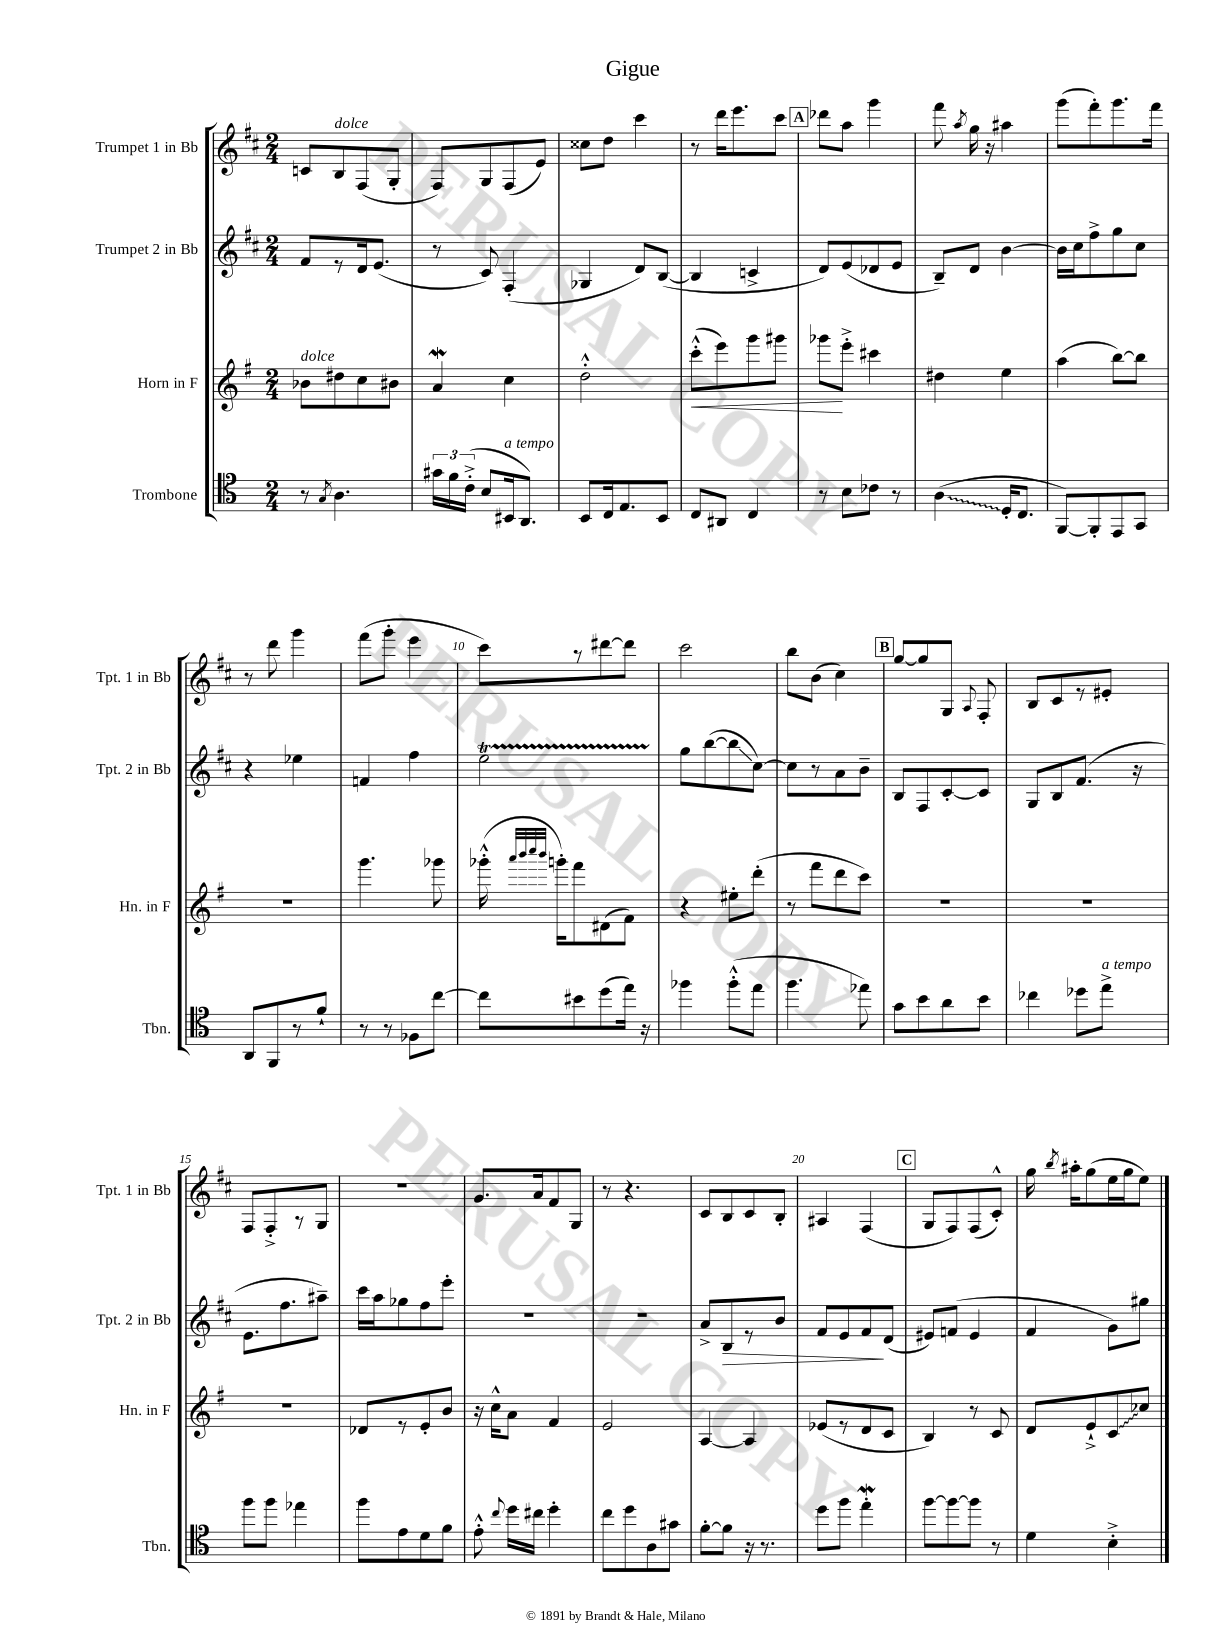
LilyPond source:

\header { title = "Gigue" }
<<
\new StaffGroup <<
\new Staff = "s0" \with { instrumentName = "Trumpet 1 in Bb" shortInstrumentName = "Tpt. 1 in Bb" } {
    \clef treble \key d \major \numericTimeSignature \time 2/4
    \autoBeamOff c'8[ b8^\markup { \italic "dolce" } fis8( g8]-. |
    fis8[) g8 fis8( e'8]) |
    cisis''8[ d''8] cis'''4 |
    r8 d'''16[ e'''8. cis'''8] |
    \mark \markup { \box "A" } des'''8[ a''8] g'''4 |
    fis'''8 \acciaccatura { a''8 } g''16 r16 ais''4 |
    g'''8[( fis'''8-.) g'''8. fis'''16] |
    r8 d'''8 g'''4 |
    fis'''8[( g'''8]-. e'''4 |
    cis'''8[) r8 dis'''8~ dis'''8] |
    cis'''2 |
    b''8[ b'8]( cis''4) |
    \mark \markup { \box "B" } g''8[~ g''8 g8] \appoggiatura { a8 } fis8-. |
    b8[ cis'8 r8 eis'8]-. |
    fis8[ fis8-.-> r8 g8] |
    r2 |
    g'8.[ a'16 fis'8 g8] |
    r8 r4. |
    cis'8[ b8 cis'8 b8]-. |
    ais4 fis4( |
    \mark \markup { \box "C" } g8[ fis8) fis8( cis'8]-.-^) |
    g''16 \acciaccatura { b''8 } ais''16[-. g''8( e''16 g''16 e''8]) \bar "|." |
}
\new Staff = "s1" \with { instrumentName = "Trumpet 2 in Bb" shortInstrumentName = "Tpt. 2 in Bb" } {
    \clef treble \key d \major \numericTimeSignature \time 2/4
    \autoBeamOff fis'8[ r8 d'16 e'8.]( |
    r8 cis'8) fis4-.( |
    ges4 d'8[) b8]~( |
    b4 c'4-> |
    \mark \markup { \box "A" } d'8[) e'8( des'8 e'8] |
    b8[--) d'8] b'4~ |
    b'16[ cis''16 fis''8-> g''8 cis''8] |
    r4 ees''4 |
    f'4 fis''4 |
    e''2\startTrillSpan |
    g''8[\stopTrillSpan b''8~( b''8\glissando cis''8]~) |
    cis''8[ r8 a'8 b'8]-- |
    \mark \markup { \box "B" } b8[ fis8 cis'8~-. cis'8] |
    g8[ b8 fis'8.]( r16 |
    e'8.[ fis''8. ais''8]--) |
    cis'''16[ a''16 ges''8 fis''8 e'''8]-. |
    R2 |
    R2 |
    a'8[-> b8\> r8 b'8] |
    fis'8[ e'8 fis'8\! d'8]( |
    \mark \markup { \box "C" } eis'8[) f'8]( eis'4 |
    fis'4 g'8[) gis''8] \bar "|." |
}
\new Staff = "s2" \with { instrumentName = "Horn in F" shortInstrumentName = "Hn. in F" } {
    \clef treble \key g \major \numericTimeSignature \time 2/4
    \autoBeamOff bes'8[^\markup { \italic "dolce" } dis''8 c''8 bis'8] |
    a'4\mordent c''4 |
    d''2-.-^ |
    c'''8[-.-^\<( e'''8) g'''8 gis'''8] |
    \mark \markup { \box "A" } ges'''8[\! e'''8]-.-> cis'''4 |
    dis''4 e''4 |
    a''4( b''8[~) b''8] |
    R2 |
    g'''4. ges'''8 |
    ges'''16-.-^( \grace { a'''32[ b'''32 c''''32 b'''32] } g'''16[-.) fis'''8 dis'8( fis'8]) |
    r4 eis''8[-. d'''8]-.( |
    r8 fis'''8[ d'''8 c'''8]) |
    \mark \markup { \box "B" } R2 |
    R2 |
    R2 |
    des'8[ r8 e'8-. b'8] |
    r16 c''16[-^ a'8] fis'4 |
    e'2 |
    a4~ a4 |
    ees'8[( r8 d'8 c'8] |
    \mark \markup { \box "C" } b4) r8 c'8 |
    d'8[ e'8-!-> \once \override Glissando.style = #'zigzag c'8\glissando ces''8] \bar "|." |
}
\new Staff = "s3" \with { instrumentName = "Trombone" shortInstrumentName = "Tbn." } {
    \clef tenor \key c \major \numericTimeSignature \time 2/4
    \autoBeamOff r8 \acciaccatura { g8 } a4. |
    \tuplet 3/2 { gis'16[ f'16 c'16]-.->( } b8[ bis,16^\markup { \italic "a tempo" } a,8.]) |
    b,8[ c16 e8. b,8] |
    c8[ ais,8] c4 |
    \mark \markup { \box "A" } r8 b8[ ces'8] r8 |
    \once \override Glissando.style = #'zigzag a4\glissando( d16[-. c8.] |
    f,8[~) f,8-. e,8 g,8] |
    a,8[ f,8 r8 f'8]-! |
    r8 r8 fes8[ c''8]~ |
    c''8[ bis'8 d''8( e''16]) r16 |
    fes''4 fes''8[-.-^( e''8] |
    f''4. ees''8) |
    \mark \markup { \box "B" } g'8[ b'8 a'8 b'8] |
    ces''4 des''8[ e''8]->^\markup { \italic "a tempo" } |
    f''8[ f''8] ees''4 |
    f''8[ e'8 d'8 f'8] |
    e'8-.-^ \appoggiatura { c''8 } d''16[ cis''16] d''4-. |
    c''8[ d''8 a8 gis'8] |
    f'8[~-. f'8] r16 r8. |
    d''8[ f''8] e''4-.\mordent |
    \mark \markup { \box "C" } f''8[~ f''8~ f''8] r8 |
    d'4 b4-.-> \bar "|." |
}
>>
>>
\layout { \context { \Score \override BarNumber.break-visibility = ##(#f #t #t) barNumberVisibility = #(every-nth-bar-number-visible 5) } }
